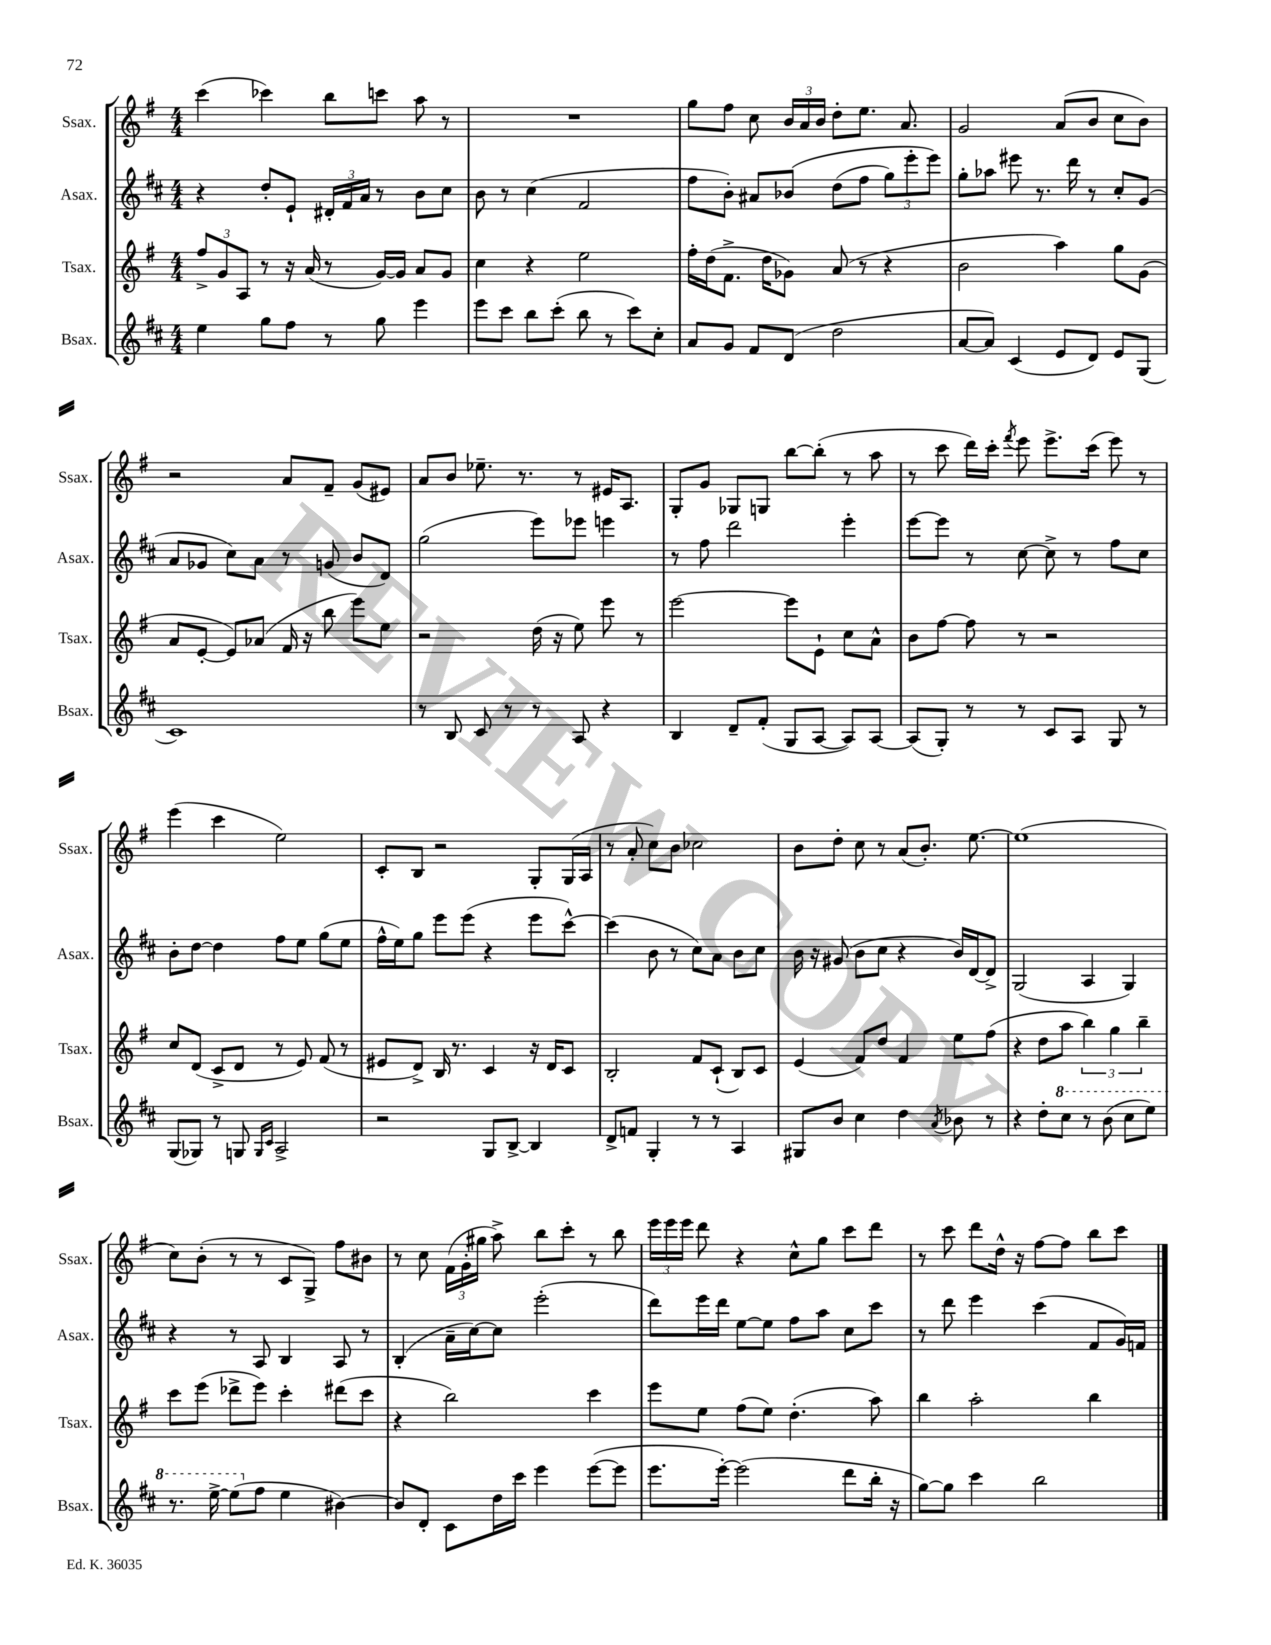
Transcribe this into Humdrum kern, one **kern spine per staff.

**kern	**kern	**kern	**kern
*part4	*part3	*part2	*part1
*staff4	*staff3	*staff2	*staff1
*I"Bsax.	*I"Tsax.	*I"Asax.	*I"Ssax.
*I'Bsax.	*I'Tsax.	*I'Asax.	*I'Ssax.
*clefG2	*clefG2	*clefG2	*clefG2
*k[f#c#]	*k[f#]	*k[f#c#]	*k[f#]
*M4/4	*M4/4	*M4/4	*M4/4
=118	=118	=118	=118
4ee\	12ff#^/L	4r	(4ccc\
.	12g/	.	.
.	12A/J	.	.
8gg\L	8r	8dd'/L	4ccc-X\)
8ff#\J	16r	8e`/J	.
.	(16a/	.	.
8r	8r	24d#X'/LL	8bb\L
.	.	24f#/	.
.	.	24a/JJ	.
8gg\	[16g/LL)	8r	8cccn\J
.	16g/JJ]	.	.
4eee\	8a/L	8b\L	8aa\
.	8g/J	8cc#\J	8r
=119	=119	=119	=119
8eee\L	4cc\	8b\	1r
8ccc#\J	.	8r	.
8bb\L	4r	(4cc#\	.
(8ccc#'\J	.	.	.
8bb\	2ee\	2f#/	.
8r	.	.	.
8ccc#\L)	.	.	.
8cc#'\J	.	.	.
=120	=120	=120	=120
8a/L	16ff#'\LL	8ff#\L	8gg\L
.	(16dd\J	.	.
8g/J	8.f#^\J	8b'\J)	8ff#\J
8f#/L	.	8a#X/L	8cc\
.	16dd\KL	.	.
(8d/J	8g-X\J)	(8b-X/J	24b/LL
.	.	.	24a/
.	.	.	24b/JJ
2dd\	(8a/	(8dd\L	8dd'\L
.	8r	8ff#\J	8.ee\J
.	4r	12gg\L)	.
.	.	.	8.a/
.	.	12eee'\	.
.	.	12eee\J)	.
=121	=121	=121	=121
[8a/L	2b\	8gg'\L	2g/
8a/J])	.	8aa-X\J	.
(4c#/	.	8eee#X\	.
.	.	8.r	.
8e/L	4aa\)	.	(8a/L
.	.	16ddd\	.
8d/J)	.	8r	8b/J
8e/L	8gg\L	8cc#'/L	8cc\L
(8G/J	(8g\J	(8g/J	8b\J)
!!LO:LB:g=z
=122	=122	=122	=122
1c#)	8a/L	8a/L	2r
.	[8e'/J	8g-X/J	.
.	8e/L])	8cc#\L)	.
.	(8a-X/J	8a\J	.
.	16f#/	8r	8a/L
.	16r	.	.
.	8bb\	(8gn/	8f#~/J
.	8eee\L)	8b/L	(8g/L
.	8ee\J	8d/J)	8e#X/J)
=123	=123	=123	=123
8r	2r	(2gg\	8a/L
8B/	.	.	8b/J
8c#/	.	.	8.ee-X~\
8r	.	.	.
.	.	.	8.r
8r	(16dd\	8eee\L)	.
.	16r	.	.
8A/	8ee\)	8eee-X\J	8r
4r	8eee\	4eeen\	16e#X/KL
.	.	.	8.A/J
.	8r	.	.
=124	=124	=124	=124
4B/	[2eee\	8r	8G'/L
.	.	8ff#\	8g/J
8d~/L	.	2ddd\	8G-X/L
(8f#'/J	.	.	8Gn/J
8G/L	8eee\L]	.	[8bb\L
[8A/J	8e`\J	.	(8bb'\J]
8A/L])	8cc\L	4eee'\	8r
[8A/J	8a^^\J	.	8aa\
=125	=125	=125	=125
(8A/L]	8b\L	[8eee\L	8r
8G'/J)	[8ff#\J	8eee\J]	8ccc\
8r	8ff#\]	8r	16ddd\LL)
.	.	.	16ccc'\JJ
.	.	.	8qfff#/
8r	8r	[8cc#\	8eee\
8c#/L	2r	8cc#^\]	8.eee^\L
8A/J	.	8r	.
.	.	.	(16ccc\Jk
8G/	.	8ff#\L	8eee\)
8r	.	8cc#\J	8r
!!LO:LB:g=z
=126	=126	=126	=126
(8G/L	8cc/L	8b'\L	(4eee\
8G-X/J)	(8d/J	[8dd\J	.
8r	8c^/L	4dd\]	4ccc\
8Gn/	8d/J	.	.
16qqG/LL	.	.	.
16qqc#/JJ	.	.	.
2A^/	8r	8ff#\L	2ee\)
.	8e/)	8ee\J	.
.	(8f#/	(8gg\L	.
.	8r	8ee\J	.
=127	=127	=127	=127
2r	8e#X/L	16ff#^^\LL	8c'/L
.	.	16ee\J)	.
.	8d^/J)	8gg\J	8B/J
.	16B/	8eee\L	2r
.	8.r	.	.
.	.	(8eee\J	.
8G/L	4c/	4r	.
[8B^/J	.	.	.
4B/]	16r	8eee\L	8G'/L
.	16d/KL	.	.
.	8c/J	[8ccc#^^\J)	(16G/L
.	.	.	16A/JJ
=128	=128	=128	=128
8d^/L	2B'/	(4ccc#\]	8r
8fn/J	.	.	8a'/
4G'/	.	8b\	8cc\L)
.	.	8r	8b\J
8r	8f#/L	8cc#\L)	2cc-X\
8r	(8c`/J	8a\J	.
4A/	8B/L)	8b\L	.
.	8c/J	8cc#\J	.
=129	=129	=129	=129
8G#X/L	(4e/	16b\	8b\L
.	.	16r	.
8b/J	.	(8g#X/	8dd'\J
4cc#\	8f#/L)	8b\L	8cc\
.	8dd/J	8cc#\J	8r
4dd\	4f#/	4r	(8a/L
.	.	.	8.b'/J)
8qa/	.	.	.
8b-X\	8ee\L	16b/LL)	.
.	.	[16d/J	[8.ee\
8r	(8ff#\J	8d^/J]	.
=130	=130	=130	=130
4r	4r	(2G/	(1ee]
8dd'\L	8dd\L	.	.
*8va	*	*	*
8ccc#\J	8aa\J	.	.
8r	6bb\)	4A/	.
(8bb\	.	.	.
.	6gg\	.	.
8ccc#\L	.	4G/)	.
.	6bb~\	.	.
8eee\J)	.	.	.
!!LO:LB:g=z
=131	=131	=131	=131
8.r	8ccc\L	4r	8cc\L)
.	(8eee\J	.	(8b'\J
[16eee^\	.	.	.
(8eee\L]	8ddd-X^\L	8r	8r
*X8va	*	*	*
8ff#\J	8eee\J)	8A/	8r
4ee\	4ccc'\	4B/	8c/L
.	.	.	8G^/J)
[4b#X\)	(8ddd#X\L	8A/	8ff#\L
.	8ccc\J	8r	8b#X\J
=132	=132	=132	=132
8b#/L]	4r	(4B'/	8r
8d'/J	.	.	8cc\
8c#\L	2bb\)	16a~\LL	(24f#\LL
.	.	.	24g'\
.	.	[16cc#\J)	.
.	.	.	24gg#X\JJ
16dd\L	.	8cc#\J]	8aa^\)
16ccc#\JJ	.	.	.
4eee\	.	(2eee'\	8bb\L
.	.	.	8ccc'\J
([8eee\L	4ccc\	.	8r
8eee\J]	.	.	8bb\
=133	=133	=133	=133
8.eee\L	8eee\L	8ddd\L)	24eee\LL
.	.	.	24eee\
.	.	.	24eee\JJ
.	8ee\J	16eee\L	8ddd\
[16eee'\Jk)	.	16ddd\JJ	.
(2eee\]	(8ff#\L	[8ee\L	4r
.	8ee\J)	8ee\J]	.
.	(4.dd'\	8ff#\L	8cc^^\L
.	.	8aa\J	8gg\J
8ddd\L	.	8cc#\L	8ccc\L
16bb'\Jk	8aa\)	8ccc#\J	8ddd\J
16r	.	.	.
=134	=134	=134	=134
[8gg\L)	4bb\	8r	8r
8gg\J]	.	8ddd\	8ccc\
4ccc#\	2aa'\	4eee\	8ddd\L
.	.	.	16dd^^\Jk
.	.	.	16r
2bb\	.	(4ccc#\	[8ff#\L
.	.	.	8ff#\J]
.	4bb\	8f#/L	8bb\L
.	.	16g/L)	8ccc\J
.	.	16fn/JJ	.
==	==	==	==
*-	*-	*-	*-
